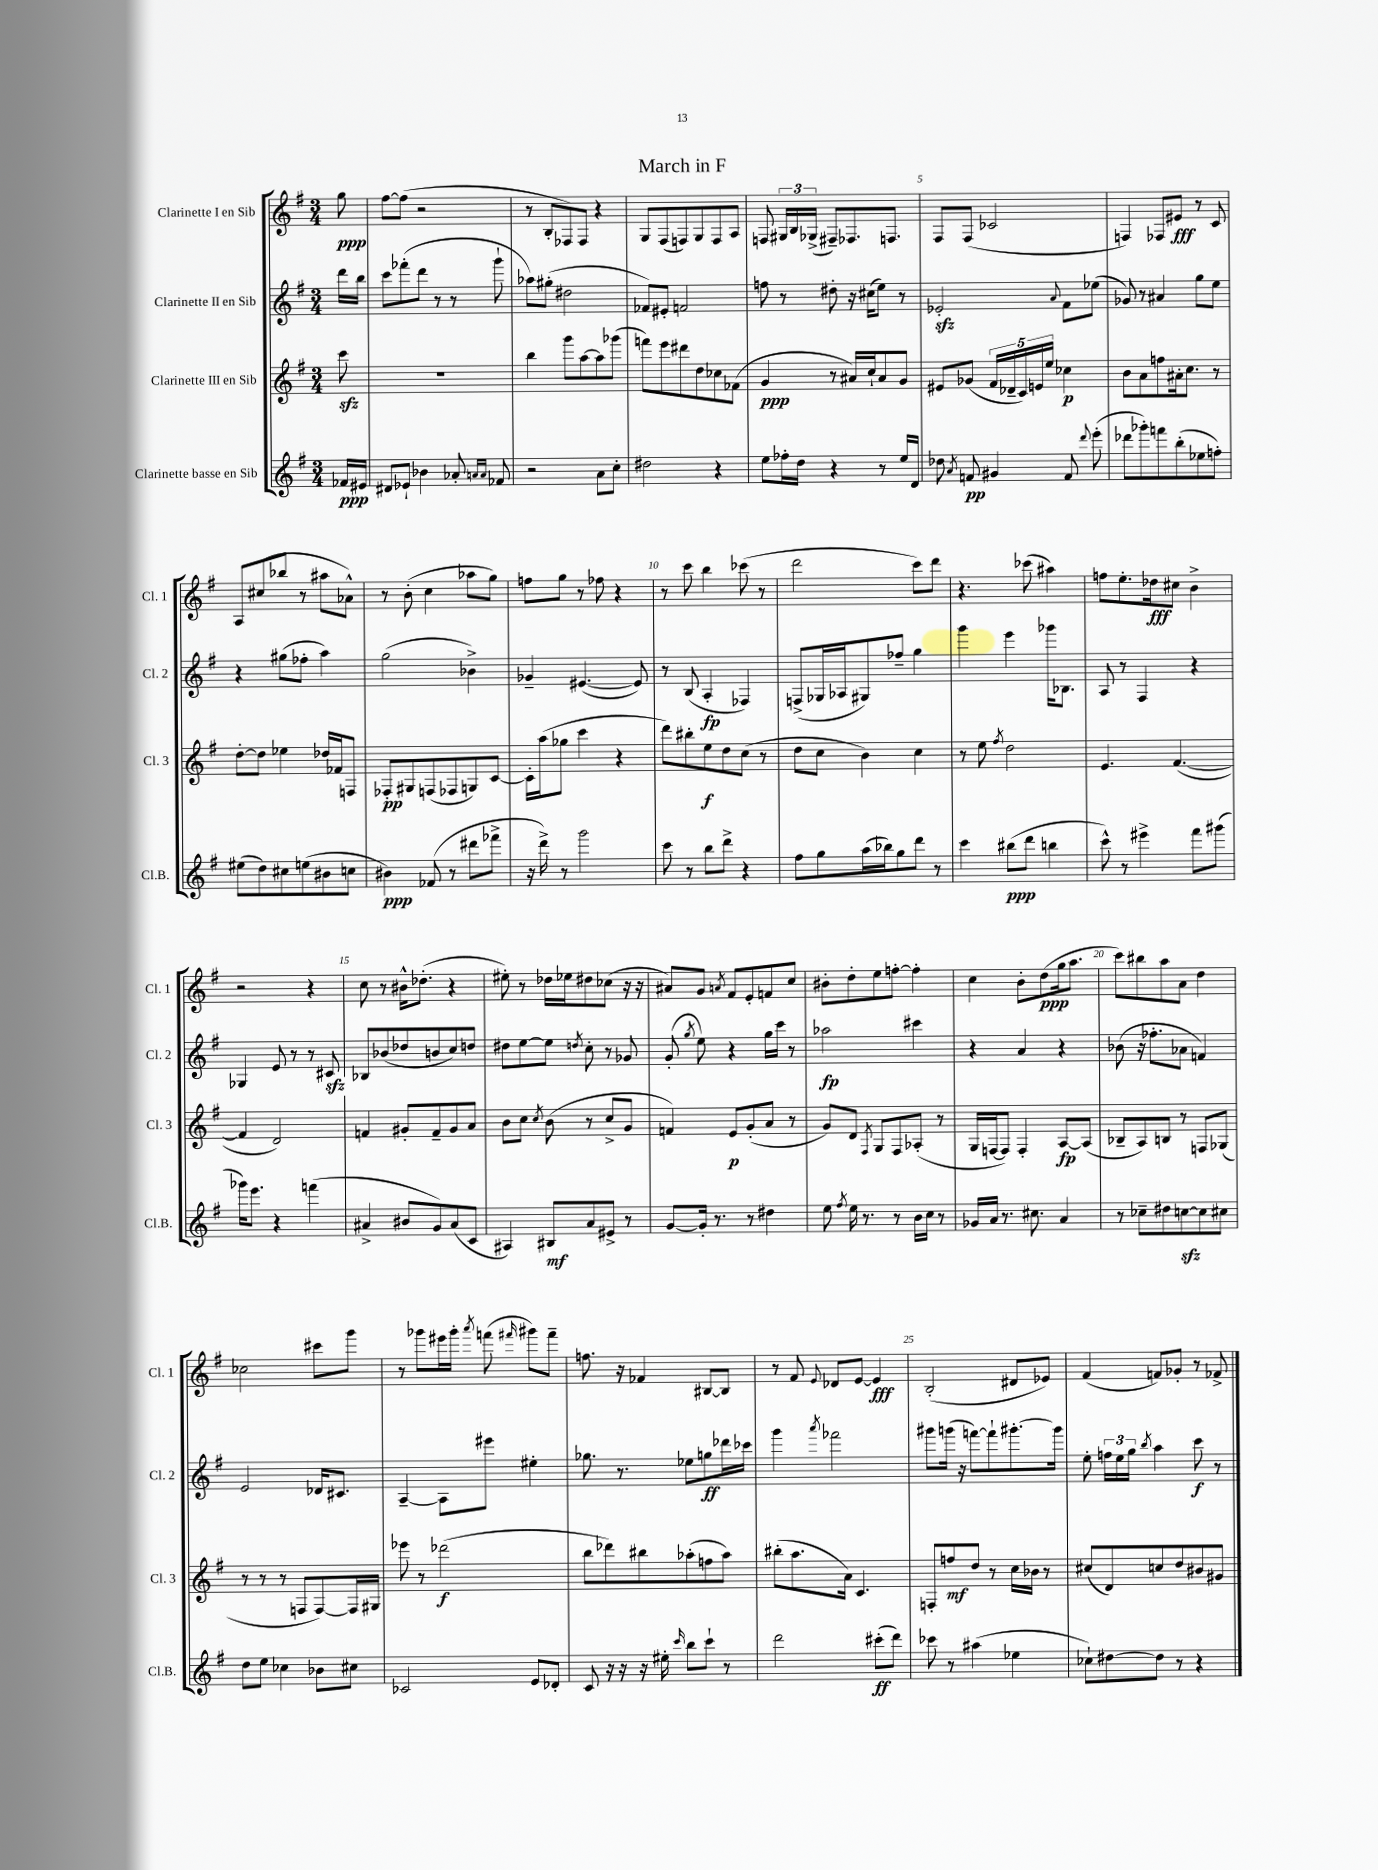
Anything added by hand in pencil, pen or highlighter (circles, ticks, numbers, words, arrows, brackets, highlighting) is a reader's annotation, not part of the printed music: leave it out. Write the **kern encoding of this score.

**kern	**kern	**kern	**kern
*staff4	*staff3	*staff2	*staff1
*clefG2	*clefG2	*clefG2	*clefG2
*k[f#]	*k[f#]	*k[f#]	*k[f#]
*M3/4	*M3/4	*M3/4	*M3/4
16f-	8ccc	16ddd	8gg
16e#	.	16bb	.
=	=	=	=
8d#	2.r	8ccc	[8ff#
8e-`	.	(8fff-'	(8ff#]
4b-	.	8ddd	2r
.	.	8r	.
8a-'	.	8r	.
16qqa	.	.	.
16qqa	.	.	.
8f-	.	8ggg`	.
=	=	=	=
2r	4bb	8aa-)	8r
.	.	(8gg#'	8B'
.	8ggg	2dd#	8F-)
.	[8aa	.	8F-
8a	8aa]	.	4r
8cc'	(8ggg-	.	.
=	=	=	=
2dd#	8fff)	8f-)	8G
.	8eee	8e#'	(8F#
.	8ddd#	2f	8F)
.	8dd	.	8G
4r	8cc-	.	8F
.	(8f-	.	8A
=	=	=	=
8ee	4g	8ff	8F
16ff-'	.	8r	24G#
.	.	.	24B
16dd	.	.	.
.	.	.	(24G-^
4r	8r	8dd#'	8F#~)
.	16a#)	16r	8.F-
.	16cc`	(16cc#	.
8r	8a#	8ee)	.
.	.	.	8.F
16ee	8g	8r	.
16d	.	.	.
=	=	=	=
8dd-	8e#	2e-'	8F#
8qa	.	.	.
8f	(8g-	.	(8F#
4g#	20f#	.	2c-
.	20d-~	.	.
.	20c)	.	.
.	20e	.	.
.	20ee	.	.
.	.	8qqa	.
8f	4cc-	8f#	.
8qqddd	.	.	.
(8eee'	.	(8ee-	.
=	=	=	=
8ddd-	8b	8g-)	4F)
8ggg-')	8a	8r	.
8fff	8ff	4a#	8F-
(8bb'	16a#'	.	8e#
.	8.cc	.	.
8ee-	.	8gg	8r
8ff')	8r	8ee	8c
=	=	=	=
(8ee#	[8dd'	4r	8A
8dd)	8dd]	.	(8cc#
8cc#	4ee-	(8gg#	8bb-
(8ee	.	8ff-'	8r
8b#	16dd-	4aa)	8aa#
.	16f-	.	.
8cc	8F	.	8a-^^)
=	=	=	=
4b#)	8F-'	(2gg	8r
.	8G#	.	(8b'
(8f-	(8F	.	4cc
8r	8F-	.	.
8ddd#	8G)	4b-^)	8aa-
8fff-^	[8c	.	8gg)
=	=	=	=
16r	16c']	4g-~	8ff
16ddd^)	(16aa	.	.
8r	8gg-	.	8gg
2ggg	4ccc	([4.e#	8r
.	.	.	8ff-
.	4r	.	4r
.	.	8e#])	.
=	=	=	=
8ccc	8ddd)	8r	8r
8r	8bb#'	(8B	8ccc
8bb	8ee	4A'	4bb
8ddd^	8dd	.	.
4r	(8cc	4F-)	(8ccc-
.	8r	.	8r
=	=	=	=
8ff#	8dd	(8F^	2ddd
8gg	8cc	16G-	.
.	.	16A-	.
(16aa	4b)	8G#)	.
16bb-)	.	.	.
8gg	.	8ff-~	.
8ddd	4cc	4gg	8ccc)
8r	.	.	8ddd
=	=	=	=
4ccc	8r	4ggg	4.r
.	8ee	.	.
.	8qff#	.	.
(8bb#	2dd	4eee	.
8ddd	.	.	(8ccc-
4bb	.	16ggg-	4aa#)
.	.	8.B-	.
=	=	=	=
8ccc^^)	4.e	8A	8ff
8r	.	8r	8.ee'
4eee#^	.	4F#	.
.	.	.	16dd-
.	([4.f#	.	8cc#
8fff#	.	4r	4b^
(8ggg#	.	.	.
=	=	=	=
16ggg-)	4f#]	4G-	2r
8.eee	.	.	.
4r	2d)	8e	.
.	.	8r	.
(4fff	.	8r	4r
.	.	8c#	.
=	=	=	=
4a#^	4f	8B-	8cc
.	.	(8b-	8r
8b#	8g#'	8dd-	16b#^^
.	.	.	(8.dd-'
8g)	8f~	8b	.
(8a#	8g#	8cc)	4r
8c	8a	8dd	.
=	=	=	=
4A#)	8b	8dd#	8ee#')
.	8cc	[8ee	8r
.	8qcc	.	.
8B#	(8b	8ee]	16dd-
.	.	.	16ee-
.	.	8qdd	.
8a	8r	8cc'	8dd#
8e#^	8cc^	8r	(8cc-
8r	8g	8g-	16r
.	.	.	16r
=	=	=	=
[8g	4f)	(8g'	8a#)
.	.	8qgg	.
16g']	.	8ee)	8g
8.r	.	.	.
.	.	.	8qa
.	8e	4r	8f#
8r	(8g'	.	8e'
4dd#	8a	16gg	8f
.	.	16ccc	.
.	8r	8r	8cc
=	=	=	=
8ee	8g)	2aa-	8b#'
8qff#	.	.	.
16ee	8d	.	8dd'
8.r	.	.	.
.	8qF#	.	.
.	8G	.	8ee
8r	8F#	.	[8ff'
16b	(8A-'	4ccc#	4ff']
16cc	.	.	.
8r	8r	.	.
=	=	=	=
16g-	16G	4r	4cc
16a	[16F	.	.
8.r	8F])	.	.
.	4F'	4a	8b'
8.cc#	.	.	.
.	.	.	(8dd
4a	[8A	4r	16gg
.	.	.	8.aa
.	(8A]	.	.
=	=	=	=
8r	8B-~	(8b-	8ccc)
8cc-~	8A)	16r	8bb#
.	.	8.ff-'	.
8dd#	8B	.	8aa
[8cc	8r	8a-	8a
8cc]	8F	4f)	4dd
8cc#	(8G-	.	.
=	=	=	=
8dd	8r	2e	2cc-
8ee	8r	.	.
4cc-	8r	.	.
.	8F	.	.
8b-	[8F)	16d-	8ccc#
.	.	8.c#	.
8cc#	16F]	.	8ggg
.	16G#	.	.
=	=	=	=
2c-	8eee-	[4A~	8r
.	8r	.	8ggg-
.	(2ddd-	8A]	16eee#
.	.	.	16ggg-'
.	.	.	8qaaa
.	.	8eee#	(8fff
.	.	.	16qqfff#
8e	.	4ee#'	8ggg#)
8d-'	.	.	8fff#~
=	=	=	=
8c	8bb	8.gg-	8.ff
16r	8ddd-)	.	.
16r	.	8.r	16r
16r	8bb#	.	4f-
16ee#'	.	.	.
16qqccc	.	.	.
8bb	(8aa-'	8ee-	.
8ccc`	8ff	8gg	[8B#
8r	8aa-)	16ddd-	8B#]
.	.	16ccc-	.
=	=	=	=
2ddd	(8bb#'	4ggg	8r
.	8.aa	.	8f#
.	.	8qaaa	8qqe
.	.	2fff-	8d-
.	16a)	.	.
.	4.c	.	[8e
(8ccc#'	.	.	4e]
8ddd)	.	.	.
=	=	=	=
8ccc-	8F'	8ggg#	(2B'
8r	8ff	(16ggg	.
.	.	16r	.
(4aa#	8dd	[8fff)	.
.	8r	8fff`]	.
4ee-	16cc	[8.ggg#'	8d#
.	16b-	.	.
.	8r	.	8e-)
.	.	16ggg#]	.
=	=	=	=
8cc-`)	(8cc#	8ee'	(4f#
[8dd#	8d)	24ff	.
.	.	24ee	.
.	.	24gg	.
.	.	8qbb	.
8dd#]	8cc	4aa	8f)
8r	8dd	.	8g-'
4r	8b#	8ccc	8r
.	8g#	8r	8f-^
==	==	==	==
*-	*-	*-	*-
